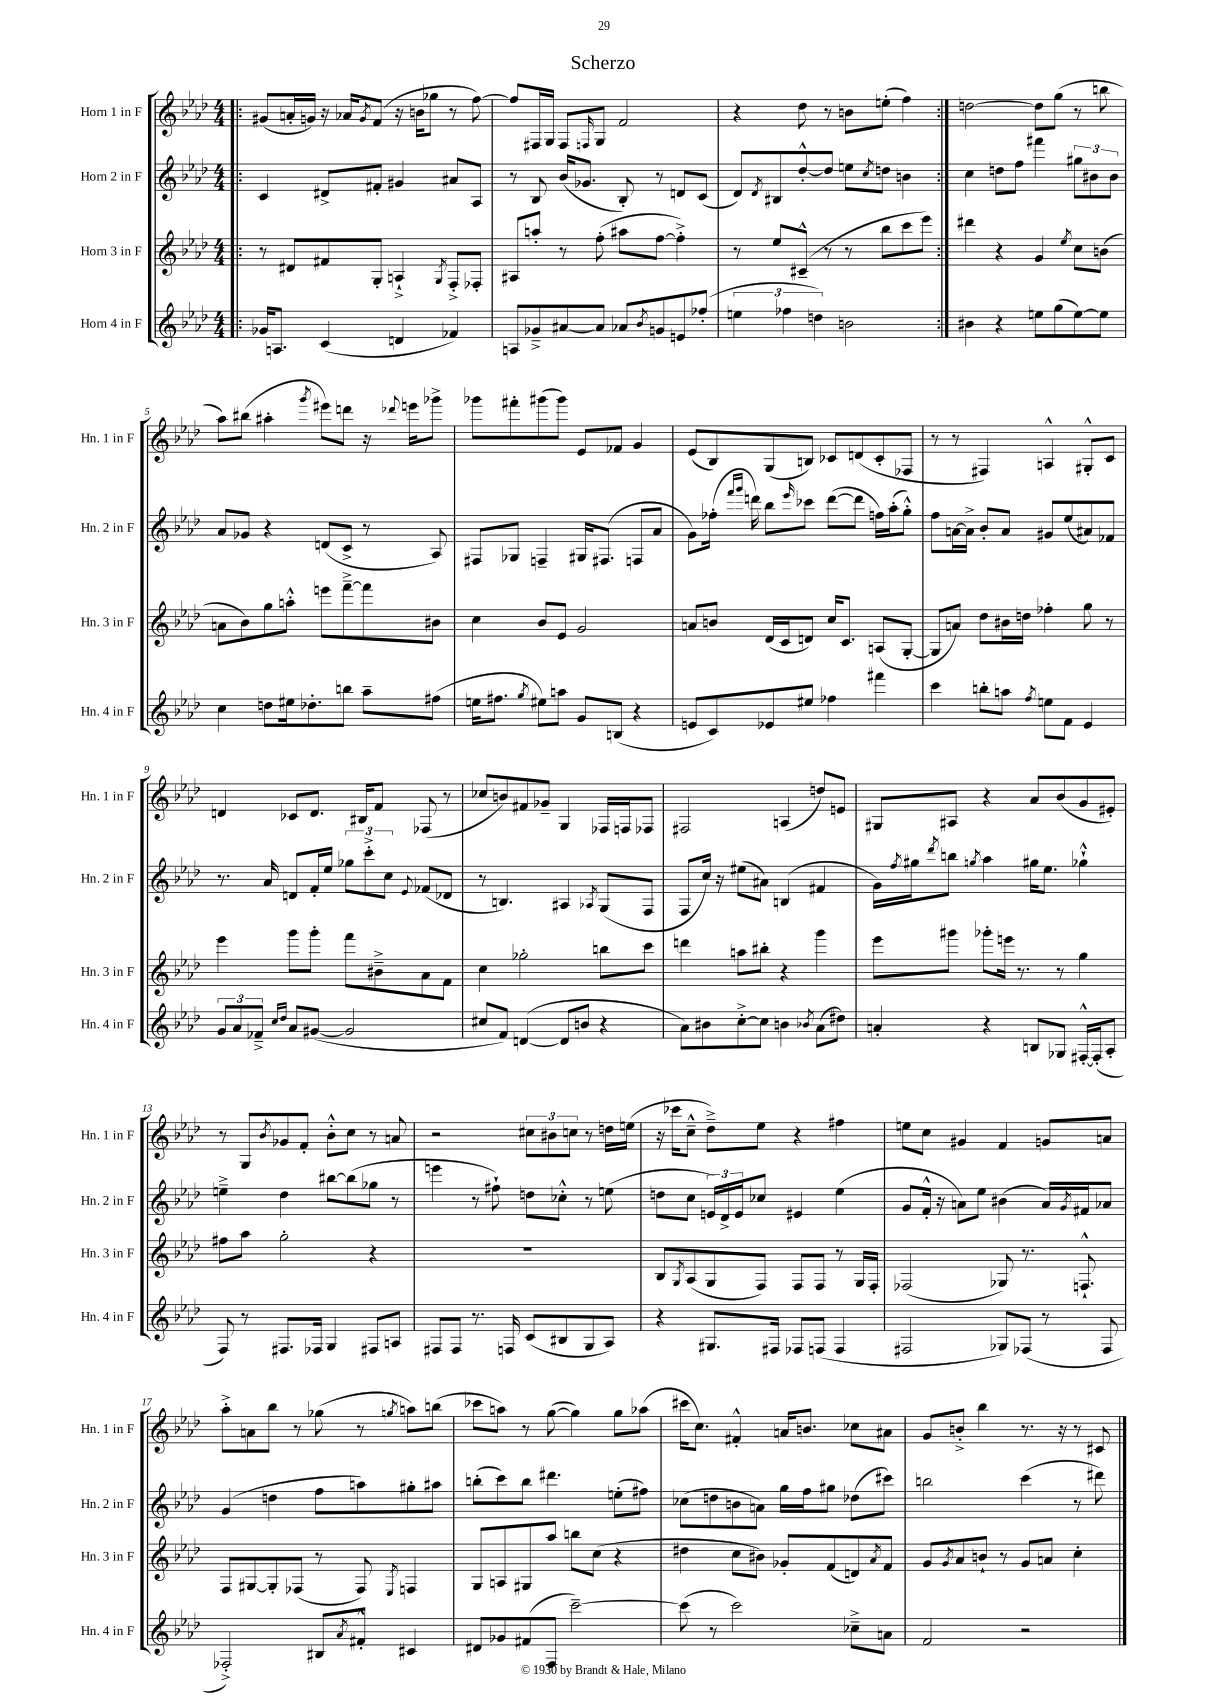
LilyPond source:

\header { title = "Scherzo" }
<<
\new StaffGroup <<
\new Staff = "s0" \with { instrumentName = "Horn 1 in F" shortInstrumentName = "Hn. 1 in F" } {
    \clef treble \key aes \major \numericTimeSignature \time 4/4
    \repeat volta 2 { \bar ".|:" gis'8( a'16-. g'16) r16 aes'16 \acciaccatura { g'8 } f'8( r16 b'16 ges''8 r8 f''8~) |
    f''8 fis16 g16 fis8 \grace { f16 } g8 f'2 |
    r4 des''8 r8 b'8 e''8-.( f''4) | }
    d''2~ d''8 g''8( r8 b''8 |
    aes''8) bis''8( ais''4-. \acciaccatura { g'''8 } eis'''8) d'''8 r16 \appoggiatura { des'''8 } e'''16 ges'''8-> |
    ges'''8 fis'''8-. gis'''8( gis'''8) ees'8 fes'8 g'4 |
    ees'8( bes8) g8( b8) ces'8 d'8( ces'8-. fes8 |
    r8 r8 fis4) a4-^ gis8-.-^ c'8 |
    d'4 ces'8 d'8. bis16 f'8 fes8( r8 |
    ces''8 b'8) fis'8 ges'8-- g4 fes16 f16 fes8 |
    fis2 a4( d''8) e'8 |
    gis8 ais8 r4 aes'8 bes'8( g'8 eis'8-.) |
    r8 g8 \acciaccatura { bes'8 } ges'8 f'8-. bes'8-.-^ c''8 r8 a'8 |
    r2 \tuplet 3/2 { cis''8 bis'8 c''8 } r8 d''16 e''16( |
    r16 ces'''16 c''8---^ des''8--->) ees''8 r4 fis''4 |
    e''8 c''8 gis'4 f'4 g'8 a'8 |
    aes''8-.-> a'8 bes''8 r8 ges''8( r8 \acciaccatura { g''8 } a''8) b''8( |
    ces'''8 a''8) r8 g''8~( g''4) g''8 aes''8( |
    cis'''16 c''8.) fis'4-.-^ a'16 b'8. ces''8 ais'8 |
    g'8 b'8-.-> bes''4 r8. r16 r8 cis'8 \bar "|." |
}
\new Staff = "s1" \with { instrumentName = "Horn 2 in F" shortInstrumentName = "Hn. 2 in F" } {
    \clef treble \key aes \major \numericTimeSignature \time 4/4
    \repeat volta 2 { \bar ".|:" c'4 dis'8-> fis'8-. gis'4 ais'8 aes8 |
    r8 bes8 bes'16( ges'8. bes8-.) r8 d'8 c'8( |
    des'8) \acciaccatura { des'8 } bis8 des''8~-.-^ des''8 e''8 \acciaccatura { c''8 } d''8 b'4 | }
    c''4 d''8 f''8 fis'''4 \tuplet 3/2 { gis''8 bis'8 bis'8 } |
    aes'8 ges'8 r4 d'8( c'8-> r8 aes8) |
    fis8 ges8 f4-- gis16 fis8.( f8 aes'8 |
    g'8) fes''16-.( \grace { f'''16 g'''16 } d'''16) bes''8 \grace { ees'''16 } ces'''8 d'''8~( d'''8 f''16) aes''16-.( g''8-.-^) |
    f''8 a'16~ a'16-> bes'8-. a'8 gis'8 ees''8( ais'8) fes'8 |
    r8. aes'16 d'8 f'16-. ees''16 \tuplet 3/2 { ges''8 c'''8-.-> c''8 } \appoggiatura { ees'8 } fes'8( des'8 |
    r8 b4.) ais4 \acciaccatura { aes8 } g8( f8 |
    f8 c''16) r16 eis''8( ais'8) b4( fis'4 |
    g'16) \acciaccatura { f''8 } gis''16 \acciaccatura { des'''8 } b''8 \acciaccatura { g''8 } aes''4 gis''16 ees''8. ges''4-!-^ |
    e''4---> des''4 bis''8~ bis''8( ges''8 r8 |
    e'''4 r8 fis''8-!) d''8 ces''8-.-^ r8 e''8( |
    d''8 c''8 \tuplet 3/2 { e'16) des'16-> e'16 } ces''8 eis'4 ees''4( |
    g'8 f'16-.-^ r16 a'8) ees''8 bis'4( a'16) \acciaccatura { g'8 } fis'16 aes'8 |
    g'4( d''4 f''8 a''8) gis''8-. ais''8 |
    b''8-.( c'''8) b''8 dis'''4. e''8-.( fis''8) |
    ces''8( d''8 b'8 a'8) g''16 f''16 gis''8 des''8( cis'''8) |
    b''2 c'''4( r8 dis'''8) \bar "|." |
}
\new Staff = "s2" \with { instrumentName = "Horn 3 in F" shortInstrumentName = "Hn. 3 in F" } {
    \clef treble \key aes \major \numericTimeSignature \time 4/4
    \repeat volta 2 { \bar ".|:" r8 dis'8 fis'8 g8-. a4-!-> \acciaccatura { g8 } f8-.-> fes8-. |
    ais8 a''8-. r8 f''8-.( ais''8 f''8~ f''4-.->) |
    r8 ees''8 cis'8---^( r8 r8 bes''8 c'''8 ees'''8) | }
    dis'''4 r4 g'4 \acciaccatura { ees''8 } c''8 b'8( |
    a'8 bes'8) g''8 a''8-.-^ e'''8 f'''8~---> f'''8 bis'8 |
    c''4 bes'8 ees'8 g'2 |
    a'8 b'8 des'16( c'16 d'8) c''16 c'8. a8( g8~-. |
    g8 a'8) des''8 bis'16 d''16 fes''4-. g''8 r8 |
    ees'''4 g'''8 g'''8-. f'''8 bis'8---> aes'8 f'8 |
    c''4 ges''2-. b''8 c'''8 |
    d'''4 a''8 bis''8-. r4 g'''4 |
    ees'''8 gis'''8 ges'''8-. e'''16 r8. r8 g''4 |
    fis''8 aes''8 g''2-. r4 |
    R1 |
    bes8 \acciaccatura { g8 } aes8( g8 f8) f8 f8 r8 g16 f16-. |
    fes2( ges8) r8. f8.-!-^ |
    f8 gis8~ gis8-. fes8( r8 fes8) \acciaccatura { ees8 } f4 |
    g8 a8 gis8 aes''8 b''8 c''8( r4 |
    dis''4 c''8 bis'8) ges'8-. f'8( d'8) \acciaccatura { aes'8 } f'8 |
    g'8 \acciaccatura { g'8 } aes'8 b'8-! r8 g'8 a'8 c''4-. \bar "|." |
}
\new Staff = "s3" \with { instrumentName = "Horn 4 in F" shortInstrumentName = "Hn. 4 in F" } {
    \clef treble \key aes \major \numericTimeSignature \time 4/4
    \repeat volta 2 { \bar ".|:" ges'16 a8. c'4( d'4 fes'4) |
    a8 ges'8---> ais'8~ ais'8 aes'8 \acciaccatura { bes'8 } g'8 e'8 fes''8-.( |
    \tuplet 3/2 { e''4 fes''4 d''4) } b'2 | }
    bis'4 r4 e''8 g''8( e''8~) e''8 |
    c''4 d''8 eis''16 des''8.-. b''8 aes''8-- fis''8( |
    e''16 fis''8. \acciaccatura { g''8 } eis''8) a''8 g'8 b8( r4 |
    e'8 c'8) ees'8 eis''8 fes''4 fis'''4 |
    c'''4 b''8-. a''8 \acciaccatura { f''8 } e''8 f'8 ees'4 |
    \tuplet 3/2 { g'8 aes'8 fes'8---> } \grace { c''16 des''16 } aes'8 gis'8~( gis'2 |
    cis''8 f'8) d'4~( d'8 b'8 r4 |
    aes'8) bis'8 c''8~-.-> c''8 b'4 \acciaccatura { bes'8 } aes'8( dis''8) |
    a'4-. r4 b8 ges8 fis16~-.-^ fis16-.( aes8-. |
    f8) r8 fis8. fes16 g4 fis8 a8 |
    fis8 fis8 r8. f16 c'8( bis8 g8 aes8) |
    r4 gis8. fis16 fes8 f8( f4 |
    fis2 ges8) fes8( r8 fes8 |
    fes2-.->) bis8 \acciaccatura { aes'8 } fis'8-.-^ cis'4 |
    dis'8 ges'8 fis'8( f8 c'''2~--) |
    c'''8( r8 c'''2) ces''8---> a'8 |
    f'2 r2 \bar "|." |
}
>>
>>
